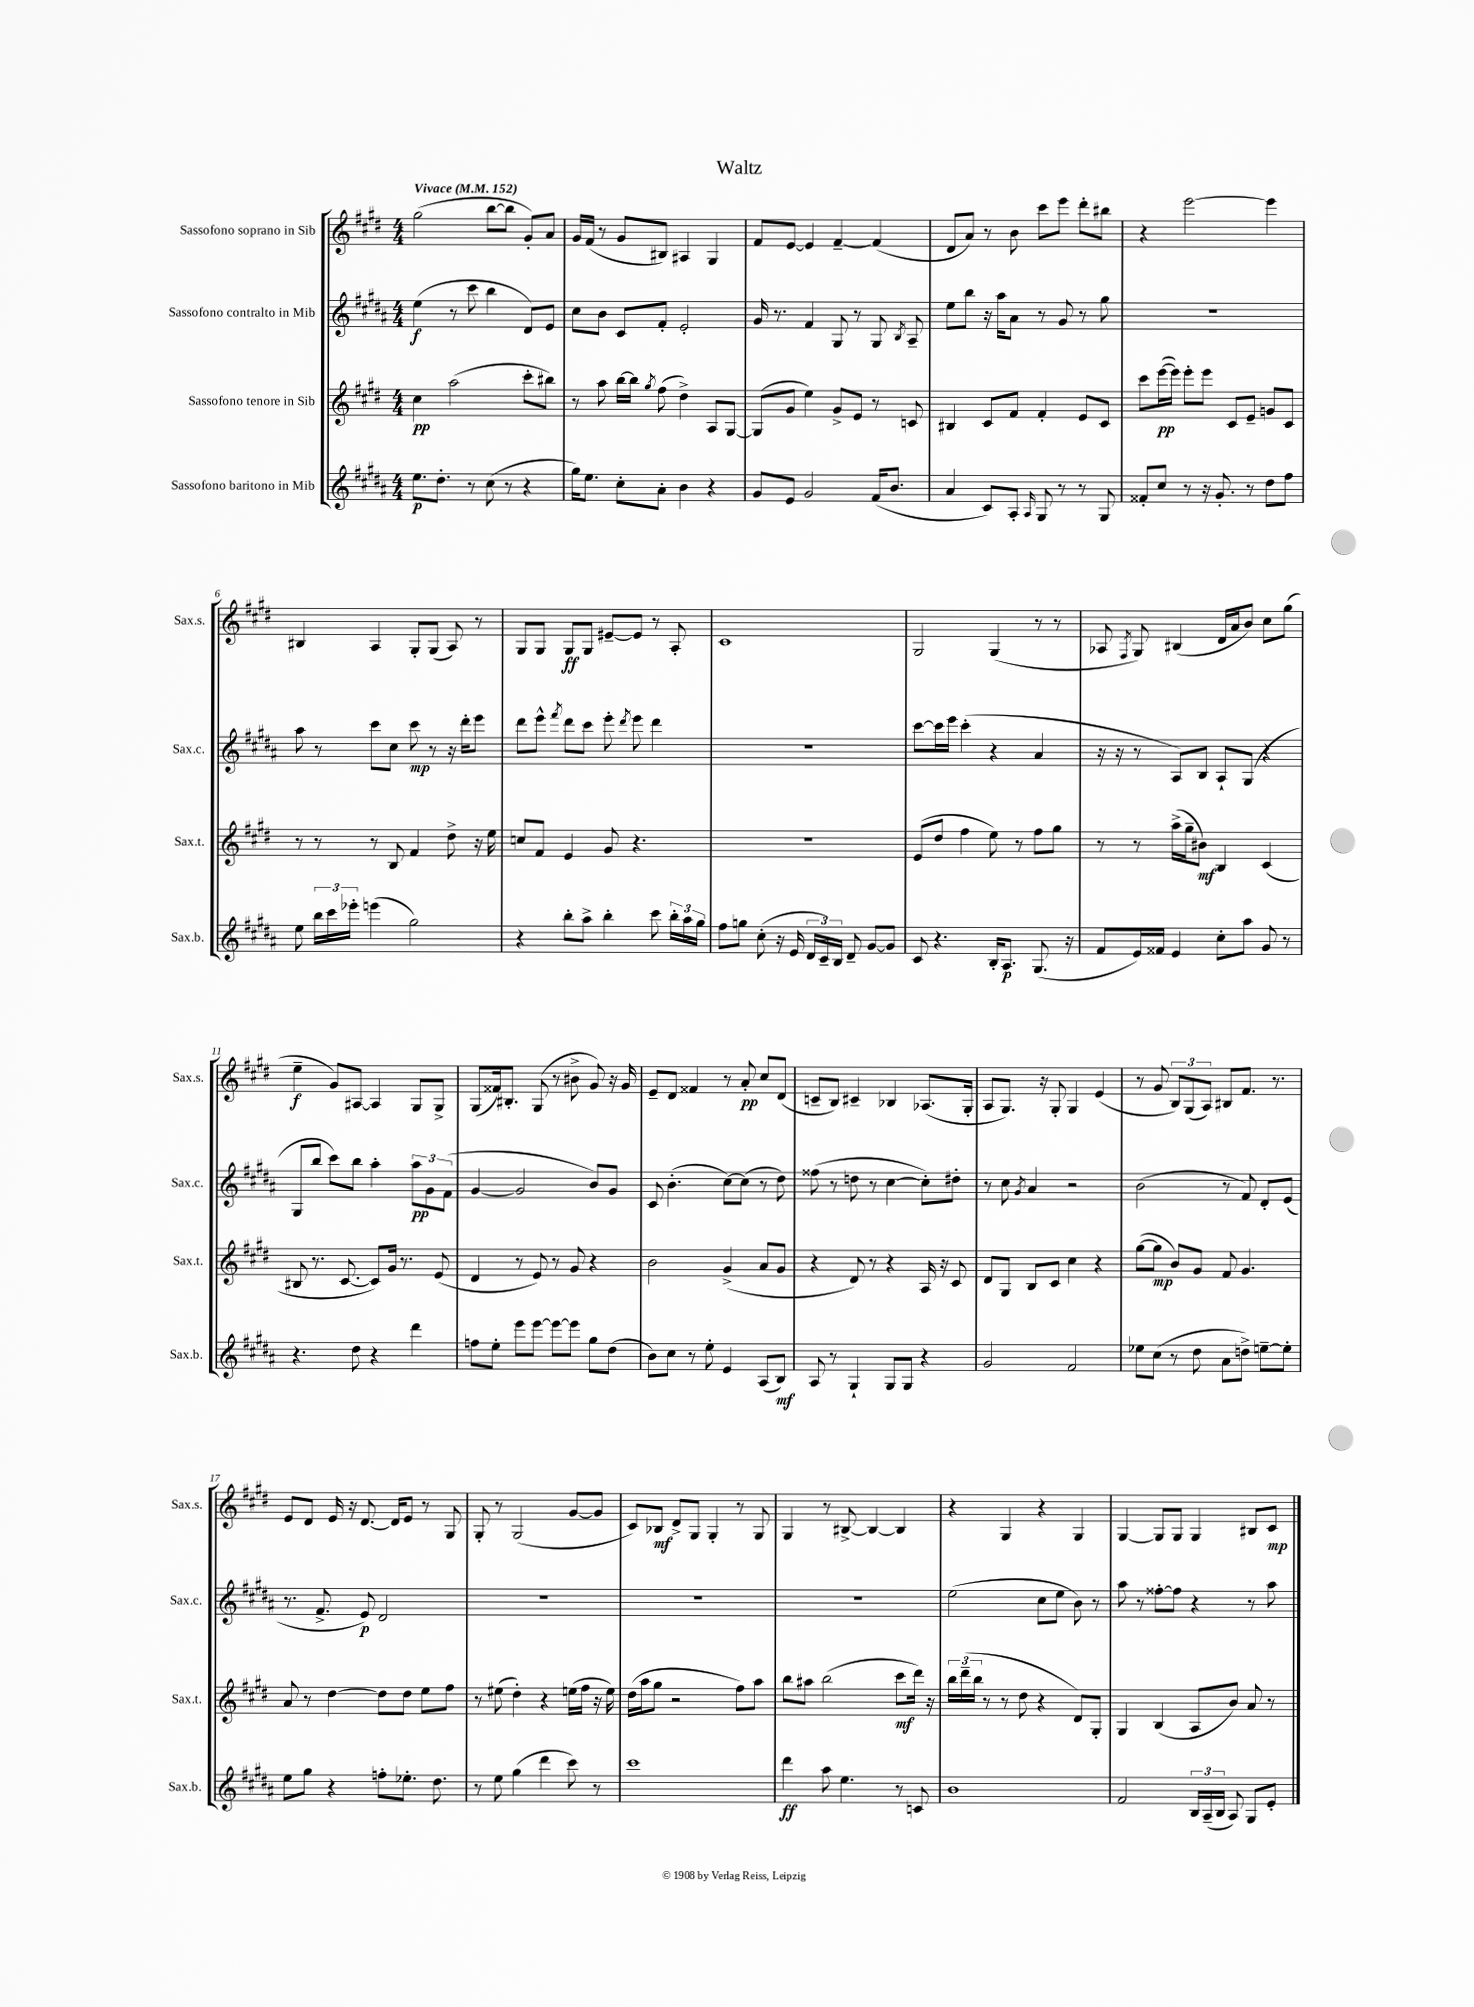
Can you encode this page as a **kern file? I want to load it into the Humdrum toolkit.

**kern	**kern	**kern	**kern
*staff4	*staff3	*staff2	*staff1
*clefG2	*clefG2	*clefG2	*clefG2
*k[f#c#g#d#a#]	*k[f#c#g#d#]	*k[f#c#g#d#a#]	*k[f#c#g#d#]
*M4/4	*M4/4	*M4/4	*M4/4
*MM152	*MM152	*MM152	*MM152
8.ee	4cc#	(4ee	(2gg#
8.dd#'	.	.	.
.	(2aa	8r	.
8r	.	8ccc#	.
(8cc#	.	4bb	[8bb
8r	.	.	8bb]
4r	8ccc#'	8d#)	8g#')
.	8bb#)	8e	8a
=	=	=	=
16gg#)	8r	8cc#	16g#
8.ee	.	.	(16f#
.	8aa	8b	8r
8cc#'	[16bb	8c#	8g#
.	16bb]	.	.
.	8qgg#	.	.
8a#'	(8ff#	8f#'	8B#)
4b	4dd#^)	2e'	4A#
4r	8A	.	4G#
.	[8G#	.	.
=	=	=	=
8g#	(8G#]	16g#	8f#
.	.	8.r	.
8e	8g#	.	[8e
2g#	4ee)	4f#	4e]
.	8g#^	8G#	[4f#~
.	8e	8r	.
(16f#	8r	8G#	(4f#]
8.b	.	.	.
.	.	8qB	.
.	8c	8A#~	.
=	=	=	=
4a#	4B#	8ee	8d#
.	.	8bb	8a)
8c#)	8c#	16r	8r
.	.	16aa#	.
8A#'	8f#	8a#	8b
16qqA#	.	.	.
8G#	4f#'	8r	8ccc#
8r	.	8g#	8eee
8r	8e	8r	8ddd#'
8G#	8c#	8gg#	8bb#
=	=	=	=
8f##'	8ccc#	1r	4r
8cc#	([16eee	.	.
.	16eee])	.	.
8r	8eee'	.	[2eee
16r	8eee	.	.
8.g#'	.	.	.
.	8c#	.	.
8r	8e~	.	.
8dd#	8g	.	4eee]
8ff#	8c#	.	.
=	=	=	=
8ee	8r	8aa#	4B#
24bb	8r	8r	.
24ccc#	.	.	.
24eee-'	.	.	.
(4eee	8r	8ccc#	4A
.	8B	8cc#	.
2gg#)	4f#	8ccc#	8G#'
.	.	8r	(8G#
.	8dd#^	16r	8A)
.	.	16ddd#'	.
.	16r	8eee	8r
.	16ee	.	.
=	=	=	=
4r	8cc	8ddd#	8G#
.	8f#	8eee^^	8G#
.	.	8qfff#	.
8bb'	4e	8ddd#	8G#
8aa#^	.	8ccc#	8G#
4bb'	8g#	8eee'	[8e#~
.	.	8qddd#	.
.	4.r	8eee	8e#]
8ccc#	.	4ddd#	8r
24bb'	.	.	8A'
24aa#	.	.	.
24gg#	.	.	.
=	=	=	=
8ff#	1r	1r	1c#
8gg	.	.	.
(8cc#'	.	.	.
16r	.	.	.
16e	.	.	.
24d#	.	.	.
24c#~)	.	.	.
24B	.	.	.
8d#~	.	.	.
[8g#	.	.	.
8g#]	.	.	.
=	=	=	=
8c#	(8e	[8ccc#	2G#
4.r	8dd#	16ccc#]	.
.	.	16eee	.
.	4ff#	(4ccc#'	.
16B'	8ee)	4r	(4G#
8.A#	.	.	.
.	8r	.	.
(8.G#	8ff#	4a#	8r
.	8gg#	.	8r
16r	.	.	.
=	=	=	=
8f#	8r	16r	8A-
.	.	16r	.
.	.	.	8qF#
16e)	8r	8r	8G#)
16f##	.	.	.
4e	(16aa^	8A#)	(4B#
.	16gg#~	.	.
.	8b#)	8B	.
8cc#'	4B	8A#`	16d#
.	.	.	16a
8aa#	.	(8G#	8b)
8g#	(4c#	4r	8cc#
8r	.	.	(8gg#
=	=	=	=
4.r	8B#	8G#	4ee~
.	8.r	8bb	.
.	.	8ccc#)	8g#)
.	[8.c#	.	.
8dd#	.	8bb	[8A#
4r	8c#])	4aa#'	4A#]
.	16g#	.	.
.	8.r	.	.
4ddd#	.	12aa#	8G#
.	.	12g#	.
.	(8e	.	8G#^
.	.	(12f#	.
=	=	=	=
8ff	4d#	[4g#	(8G#
8ee'	.	.	16f##)
.	.	.	8.B#'
8eee	8r	2g#]	.
[8eee	8e)	.	(8G#
8eee_	8r	.	8r
8eee]	8g#	.	8b#^
8gg#	4r	8b)	8g#)
(8dd#	.	8g#	16r
.	.	.	16g#
=	=	=	=
8b)	2b	8c#	8e~
8cc#	.	(4.b'	8d#
8r	.	.	4f##
8ee'	.	.	.
4e	(4g#^	[8cc#)	8r
.	.	(8cc#]	8a'
(8A#	8a	8r	8cc#
8B)	8g#	8dd#)	(8d#
=	=	=	=
8A#	4r	(8ff##	8c~
8r	.	8r	8B)
4G#`	8d#)	8dd	4c#~
.	8r	8r	.
8G#	4r	[4cc#	4B-
8G#	.	.	.
4r	16A	8cc#'])	(8.A-
.	16r	.	.
.	8c#	8dd#'	.
.	.	.	16G#'
=	=	=	=
2g#	8d#	8r	8A
.	8G#	8cc#	8.G#)
.	.	8qg#	.
.	8B	4a#	.
.	.	.	16r
.	8c#	.	8G#'
2f#	4cc#	2r	4G#
.	4r	.	(4e
=	=	=	=
8ee-	([8gg#	(2b	8r
(8cc#	8gg#]	.	8g#
8r	8b)	.	12B)
.	.	.	(12G#
8dd#	8g#	.	.
.	.	.	12A)
8a#	8f#	8r	8B#
8dd^)	4.g#	8f#)	8.f#
[8ee~	.	8d#'	.
.	.	.	8.r
8ee']	.	(8e	.
=	=	=	=
8ee	8a	8.r	8e
8gg#	8r	.	8d#
.	.	8.f#^	.
4r	[4dd#	.	16e
.	.	.	16r
.	.	8e)	[8.d#
8ff'	8dd#]	2d#	.
.	.	.	16d#]
8.ee-'	8dd#	.	8e
.	8ee	.	8r
8.dd#	.	.	.
.	8ff#	.	8G#
=	=	=	=
8r	8r	1r	8G#'
8ee	(8ee#	.	8r
(4gg#	4dd#')	.	(2G#
4ddd#	4r	.	.
8ccc#)	(16ee	.	[8g#
.	16ff#	.	.
8r	16r	.	8g#]
.	16ee)	.	.
=	=	=	=
1ccc#	(16dd#	1r	8c#)
.	16aa	.	.
.	8gg#	.	8B-
.	2r	.	8d#^
.	.	.	8G#
.	.	.	4G#'
.	8ff#)	.	8r
.	8aa	.	8G#
=	=	=	=
4ddd#	8bb	1r	4G#
.	8aa#	.	.
8aa#	(2bb	.	8r
4.ee	.	.	[8B#^
.	.	.	4B#_
8r	8ccc#	.	4B#]
8c	16ddd#)	.	.
.	16r	.	.
=	=	=	=
1b	24bb	(2ee	4r
.	(24ddd#~	.	.
.	24bb	.	.
.	8r	.	.
.	8r	.	4G#
.	8dd#	.	.
.	4r	8cc#	4r
.	.	8ee	.
.	8d#)	8b)	4G#
.	8G#'	8r	.
=	=	=	=
2f#	4G#	8aa#	[4G#
.	.	8r	.
.	(4B	[8ff##'	8G#]
.	.	8ff##]	8G#
24B	8A	4r	4G#
(24A#~	.	.	.
24B	.	.	.
8A#)	8b)	.	.
8G#	8a	8r	8B#
8e'	8r	8aa#	8c#
==	==	==	==
*-	*-	*-	*-
